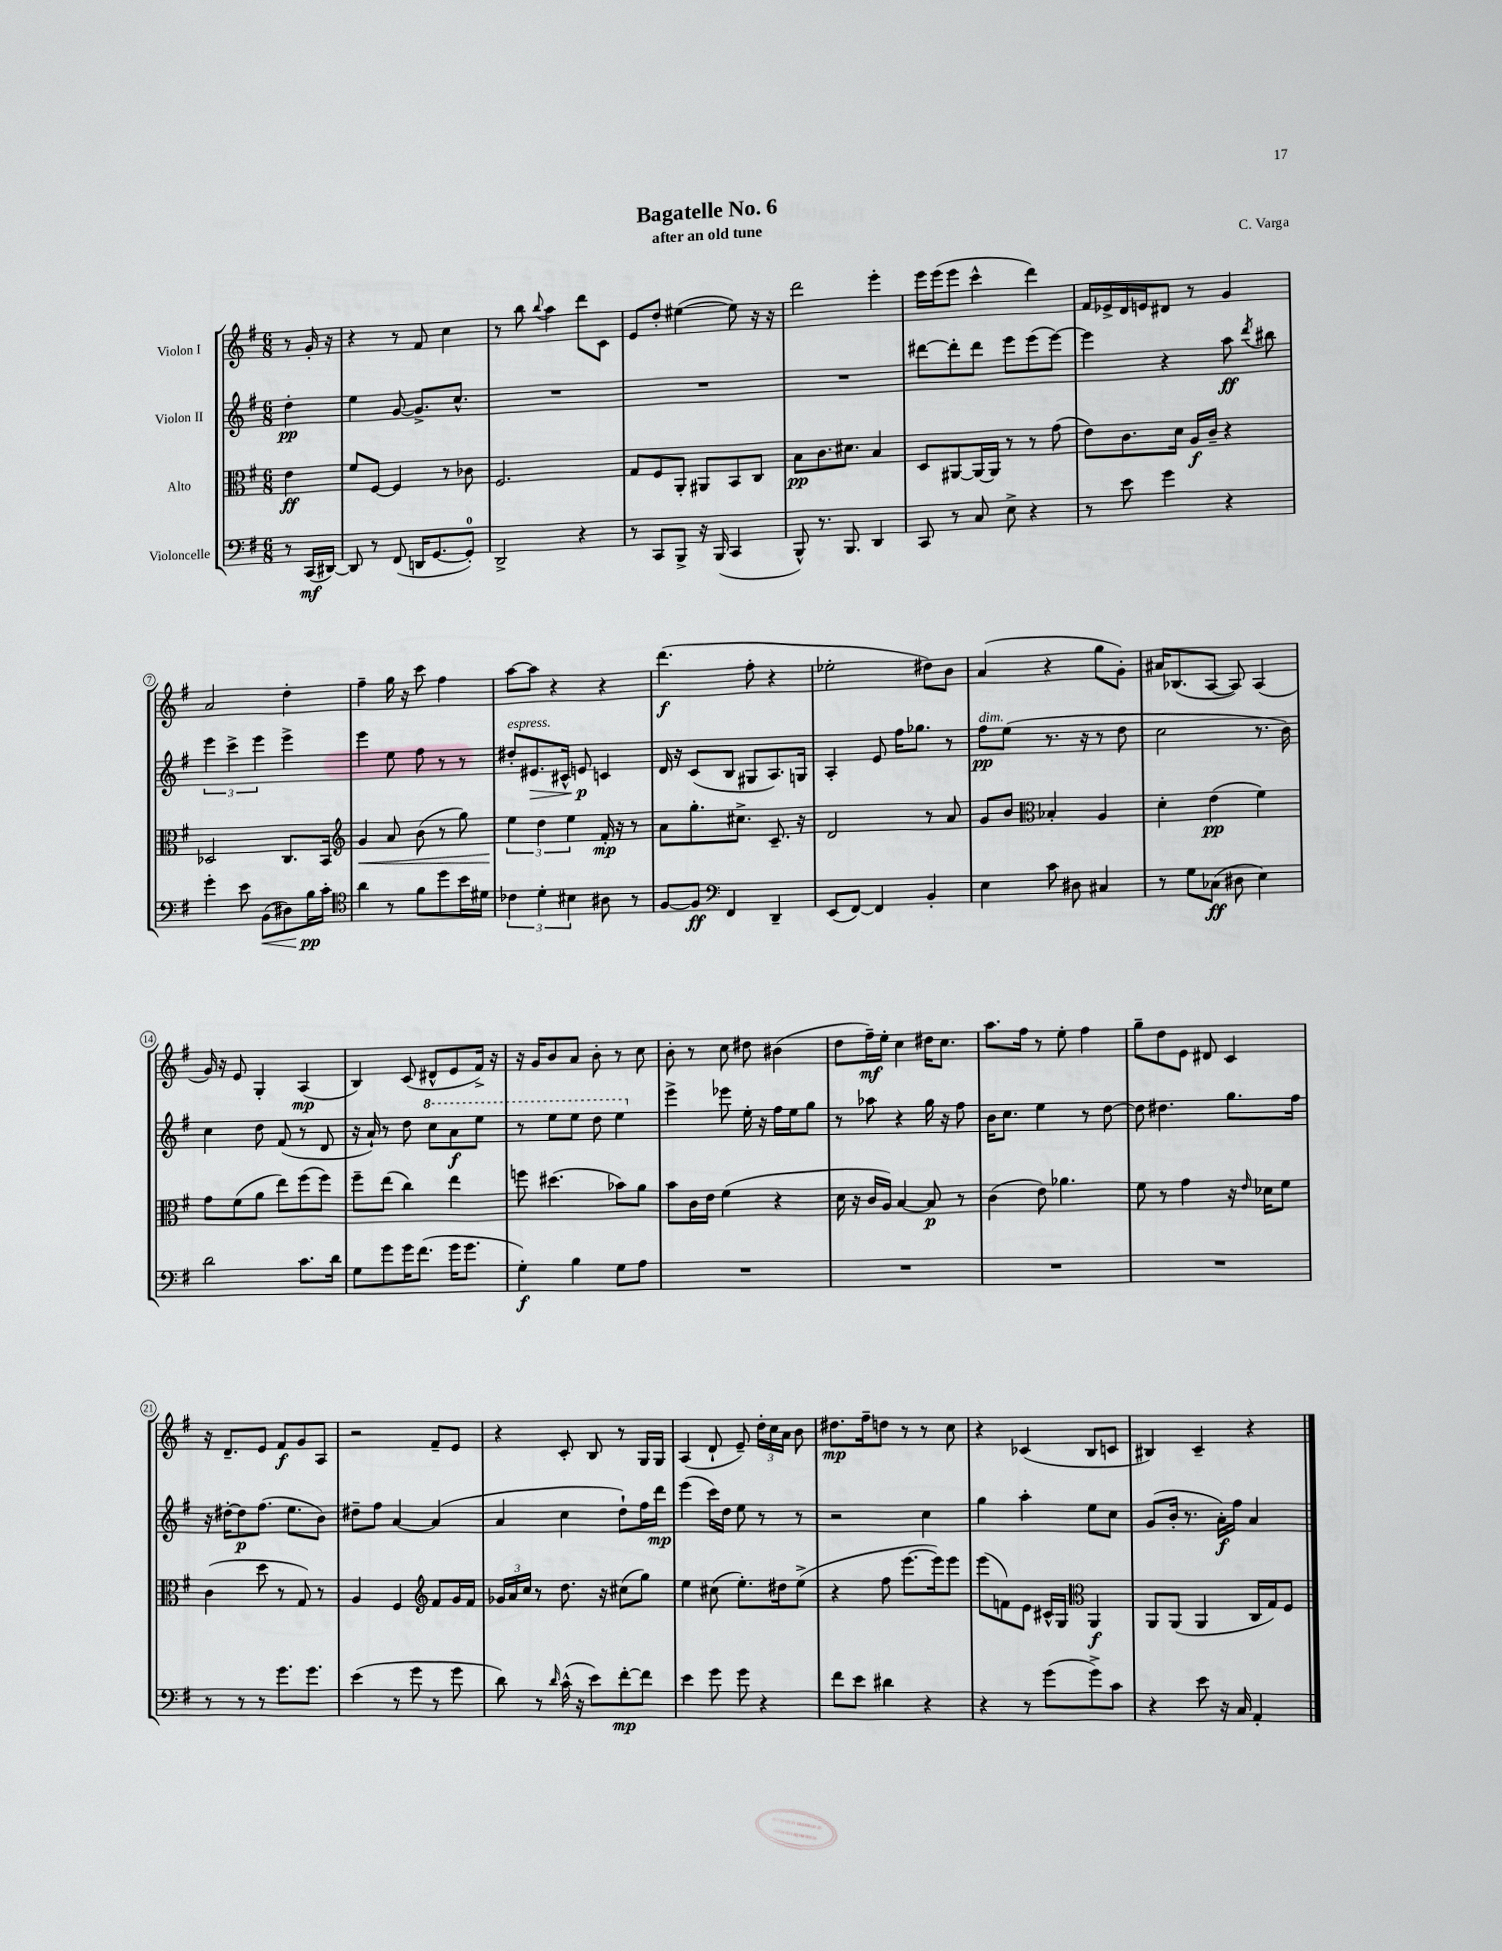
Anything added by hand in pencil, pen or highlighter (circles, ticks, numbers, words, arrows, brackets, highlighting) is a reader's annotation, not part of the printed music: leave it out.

**kern	**dynam	**kern	**dynam	**kern	**dynam	**kern	**dynam
*part4	*part4	*part3	*part3	*part2	*part2	*part1	*part1
*staff4	*staff4	*staff3	*staff3	*staff2	*staff2	*staff1	*staff1
*I"Violoncelle	*	*I"Alto	*	*I"Violon II	*	*I"Violon I	*
*clefF4	*	*clefC3	*	*clefG2	*	*clefG2	*
*k[f#]	*	*k[f#]	*	*k[f#]	*	*k[f#]	*
*M6/8	*	*M6/8	*	*M6/8	*	*M6/8	*
=	=	=	=	=	=	=	=
8r	.	4e\	ff	4dd'\	pp	8r	.
(16CC/LL	mf	.	.	.	.	16g'/	.
[16DD#X/JJ)	.	.	.	.	.	16r	.
=1	=1	=1	=1	=1	=1	=1	=1
8DD#/]	.	8f#/L	.	4ee\	.	4r	.
8r	.	[8F#/J	.	.	.	.	.
(8FF#/	.	4F#/]	.	[8g/	.	8r	.
16DDn/KL	.	.	.	8.g^/L]	.	8f#/	.
[8.GG/	.	.	.	.	.	.	.
.	.	8r	.	.	.	4cc\	.
.	.	.	.	8.cc^^/J	.	.	.
8GG'/J])	.	8c-X\	.	.	.	.	.
=2	=2	=2	=2	=2	=2	=2	=2
2DD^/	.	2.F#/	.	2.r	.	8r	.
.	.	.	.	.	.	8bb\	.
.	.	.	.	.	.	8qqbb/	.
.	.	.	.	.	.	4aa\	.
4r	.	.	.	.	.	8ddd\L	.
.	.	.	.	.	.	8c\J	.
=3	=3	=3	=3	=3	=3	=3	=3
8r	.	8G/L	.	2.r	.	8e/L	.
8CC/L	.	8F#/	.	.	.	8dd'/J	.
8BBB^/J	.	8AA'/J	.	.	.	([4ee#X\	.
16r	.	8AA#X/L	.	.	.	.	.
(16BBB/	.	.	.	.	.	.	.
4CC/	.	8BB/	.	.	.	8ee#\])	.
.	.	8C/J	.	.	.	16r	.
.	.	.	.	.	.	16r	.
=4	=4	=4	=4	=4	=4	=4	=4
8BBB^^/)	.	8B\L	pp	2.r	.	2ddd\	.
8.r	.	8.c\	.	.	.	.	.
8.BBB/	.	8.d#X\J	.	.	.	.	.
4DD/	.	4B/	.	.	.	4eee'\	.
=5	=5	=5	=5	=5	=5	=5	=5
8CC/	.	8D/L	.	[8ddd#X\L	.	16eee\LL	.
.	.	.	.	.	.	(16eee\J	.
8r	.	[8AA#X/	.	8ddd#'\]	.	8eee\J	.
8C/	.	16AA#/L_	.	8ddd#\J	.	4ccc^^\	.
.	.	16AA#/JJ]	.	.	.	.	.
8E^\	.	8r	.	8eee\L	.	.	.
4r	.	8r	.	(8eee\	.	4ddd\)	.
.	.	(8g\	.	[8eee\J)	.	.	.
=6	=6	=6	=6	=6	=6	=6	=6
8r	.	8e\L)	.	4eee\]	.	16f#/LL	.
.	.	.	.	.	.	16e-X^/	.
8e\	.	8.c\	.	.	.	16d/	.
.	.	.	.	.	.	16en/J	.
4g\	.	.	.	4r	.	8d#X/J	.
.	.	16d\Jk	.	.	.	.	.
.	.	16A/LL	f	.	.	8r	.
.	.	16c~/JJ	.	.	.	.	.
4r	.	4r	.	8aa\	ff	4g/	.
.	.	.	.	8qddd/	.	.	.
.	.	.	.	8bb#X\	.	.	.
!!LO:LB:g=z
=7	=7	=7	=7	=7	=7	=7	=7
4g'\	.	2D-X/	.	6eee\	.	2a/	.
.	.	.	.	6ccc^\	.	.	.
8e\	.	.	.	.	.	.	.
.	.	.	.	6eee\	.	.	.
!	!LO:HP:b	!	!	!	!	!	!
(8BB\L	<	.	.	.	.	.	.
8D#X\)	.	8.C/L	.	4eee^\	.	4dd'\	.
16B\L	pp	.	.	.	.	.	.
16c'\JJ	[	16BB/Jk	.	.	.	.	.
=8	=8	=8	=8	=8	=8	=8	=8
*clefC4	*	*clefG2	*	*	*	*	*
!	!	!	!LO:HP:b	!	!	!	!
4a\	.	4g/	<	4eee\	.	4ff#~\	.
8r	.	8a/	.	8ee\	.	16gg\	.
.	.	.	.	.	.	16r	.
8f#\L	.	(8b\	.	8ff#\	.	8ccc\	.
8dd\	.	8r	.	8r	.	4ff#\	.
16b\L	.	8gg\)	.	8r	.	.	.
16d#X\JJ	.	.	.	.	.	.	.
=9	=9	=9	=9	=9	=9	=9	=9
!	!	!	!	!LO:TX:a:i:t=espress.	!	!	!
6c-X\	.	6ee\	.	8dd#X'/L	.	[8aa\L	.
!	!	!	!	!	!LO:HP:b	!	!
.	.	.	.	8.e#X/	>	8aa\J]	.
6d'\	.	6dd\	[	.	.	.	.
.	.	.	.	.	.	4r	.
.	.	.	.	16c#X^^/Jk	.	.	.
6B#X\	.	6ee\	.	.	.	.	.
.	.	.	.	8en/	p	.	.
8A#X\	.	16f#'/	mp	4cn/	]	4r	.
.	.	16r	.	.	.	.	.
8r	.	8r	.	.	.	.	.
=10	=10	=10	=10	=10	=10	=10	=10
[8F#/L	.	8a\L	.	16d/	.	(4.ddd\	f
.	.	.	.	16r	.	.	.
8F#/J]	ff	8.gg'\	.	(8c/L	.	.	.
*clefF4	*	*	*	*	*	*	*
4FF#/	.	.	.	8B/J	.	.	.
.	.	8.cc#X^\J	.	.	.	.	.
.	.	.	.	8G#X/L	.	8ff#'\	.
4DD~/	.	8.c~/	.	8.A/)	.	4r	.
.	.	16r	.	16Gn/Jk	.	.	.
=11	=11	=11	=11	=11	=11	=11	=11
(8EE/L	.	2d/	.	4A'/	.	2ee-X'\	.
[8FF#/J)	.	.	.	.	.	.	.
4FF#/]	.	.	.	8e/	.	.	.
.	.	.	.	16ff#\KL	.	.	.
.	.	.	.	8.gg-X\J	.	.	.
4BB'/	.	8r	.	.	.	8dd#X\L)	.
.	.	8a/	.	8r	.	8b\J	.
=12	=12	=12	=12	=12	=12	=12	=12
!	!	!	!	!LO:TX:a:i:t=dim.	!	!	!
4E\	.	8g/L	.	8ff#\L	pp	(4a/	.
.	.	8b/J	.	(8ee\J	.	.	.
*	*	*clefC3	*	*	*	*	*
8c\	.	4B-X'/	.	8.r	.	4r	.
8D#X\	.	.	.	.	.	.	.
.	.	.	.	16r	.	.	.
4C#X/	.	4A/	.	8r	.	8gg\L	.
.	.	.	.	8dd\	.	8g'\J)	.
=13	=13	=13	=13	=13	=13	=13	=13
8r	.	4d'\	.	2cc\	.	16a#X/KL	.
.	.	.	.	.	.	(8.B-X/	.
8G\L	.	.	.	.	.	.	.
(8C-X\J	ff	(4e\	pp	.	.	[8A/J	.
8D#X\	.	.	.	.	.	8A/])	.
4E\)	.	4f#\)	.	8.r	.	(4A/	.
.	.	.	.	16b\)	.	.	.
!!LO:LB:g=z
=14	=14	=14	=14	=14	=14	=14	=14
2d\	.	8g\L	.	4cc\	.	16g/)	.
.	.	.	.	.	.	16r	.
.	.	(8f#\	.	.	.	8e/	.
.	.	8a\J	.	8dd\	.	4G'/	.
.	.	8ee\L)	.	(8f#/	.	.	.
8.c\L	.	(8ff#\	.	8r	.	(4A/	mp
.	.	8ff#\J)	.	8d/	.	.	.
16d\Jk	.	.	.	.	.	.	.
=15	=15	=15	=15	=15	=15	=15	=15
8G\L	.	8ff#~\L	.	16r	.	4B/)	.
.	.	.	.	16a`/)	.	.	.
8g\	.	(8ee\J	.	8r	.	.	.
16g\K	.	4cc\)	.	8dd\	.	(8c/	.
(8.f#\J	.	.	.	.	.	.	.
*	*	*	*	*8va	*	*	*
.	.	.	.	8ccc\L	.	8d#X^^/L	.
16g\KL	.	4ee\	.	8aa\	f	8e/	.
8.g\J	.	.	.	.	.	.	.
.	.	.	.	8eee\J	.	16f#^/Jk)	.
.	.	.	.	.	.	16r	.
=16	=16	=16	=16	=16	=16	=16	=16
4G'\)	f	8ffn\	.	8r	.	16r	.
.	.	.	.	.	.	16g/KL	.
.	.	(4.dd#X\	.	8eee\L	.	8b/	.
4B\	.	.	.	8eee\J	.	8a/J	.
.	.	.	.	8ddd\	.	8b'\	.
8G\L	.	8b-X\L)	.	4eee\	.	8r	.
8A\J	.	8a\J	.	.	.	8cc\	.
=17	=17	=17	=17	=17	=17	=17	=17
*	*	*	*	*X8va	*	*	*
2.r	.	8b\L	.	4eee^\	.	8b'\	.
.	.	16c\L	.	.	.	8r	.
.	.	16e\JJ	.	.	.	.	.
.	.	(4f#\	.	8eee-X\	.	8cc\	.
.	.	.	.	16ee'\	.	8dd#X\	.
.	.	.	.	16r	.	.	.
.	.	4r	.	16ff#\LL	.	(4b#X\	.
.	.	.	.	16ee\J	.	.	.
.	.	.	.	8gg\J	.	.	.
=18	=18	=18	=18	=18	=18	=18	=18
2.r	.	16d\	.	8r	.	8dd\L	.
.	.	16r	.	.	.	.	.
.	.	16c/LL	.	8aa-X\	.	16ff#~\L)	mf
.	.	16A/JJ)	.	.	.	16ee'\JJ	.
.	.	[4B/	.	4r	.	4cc\	.
.	.	8B/]	p	16gg\	.	16dd#X\KL	.
.	.	.	.	16r	.	8.cc\J	.
.	.	8r	.	8ff#\	.	.	.
=19	=19	=19	=19	=19	=19	=19	=19
2.r	.	(4c\	.	16b\KL	.	8.aa\L	.
.	.	.	.	8.cc\J	.	.	.
.	.	.	.	.	.	16ff#\Jk	.
.	.	8e\)	.	4ee\	.	8r	.
.	.	4.a-X\	.	.	.	8ee'\	.
.	.	.	.	8r	.	4ff#\	.
.	.	.	.	[8dd\	.	.	.
=20	=20	=20	=20	=20	=20	=20	=20
2.r	.	8f#\	.	8dd\]	.	8gg~\L	.
.	.	8r	.	4.dd#X\	.	8dd\	.
.	.	4g\	.	.	.	8e\J	.
.	.	.	.	.	.	8d#X/	.
.	.	16r	.	8.gg\L	.	4c/	.
.	.	16qqe/	.	.	.	.	.
.	.	16d-X\KL	.	.	.	.	.
.	.	8f#\J	.	.	.	.	.
.	.	.	.	16ff#\Jk	.	.	.
!!LO:LB:g=z
=21	=21	=21	=21	=21	=21	=21	=21
8r	.	(4c\	.	16r	.	16r	.
.	.	.	.	[16dd#X'\KL	.	8.d~/L	.
8r	.	.	.	8dd#\]	p	.	.
8r	.	8dd\	.	(8.ff#\J	.	8e/J	.
8.g\L	.	8r	.	.	.	8f#/L	f
.	.	.	.	8.ee\L	.	.	.
.	.	8G/)	.	.	.	8g/	.
8.g\J	.	.	.	.	.	.	.
.	.	8r	.	8b\J)	.	8A/J	.
=22	=22	=22	=22	=22	=22	=22	=22
(4e\	.	4A/	.	8dd#X~\L	.	2r	.
.	.	.	.	8ff#\J	.	.	.
8r	.	4F#/	.	[4a/	.	.	.
8g\	.	.	.	.	.	.	.
*	*	*clefG2	*	*	*	*	*
8r	.	8f#/L	.	(4a/]	.	8f#~/L	.
8g\	.	16g/L	.	.	.	8e/J	.
.	.	16f#/JJ	.	.	.	.	.
=23	=23	=23	=23	=23	=23	=23	=23
8d\)	.	24g-X/LL	.	4a/	.	4r	.
.	.	24a/	.	.	.	.	.
.	.	24cc/JJ	.	.	.	.	.
8r	.	8r	.	.	.	.	.
16qqd/	.	.	.	.	.	.	.
(16c^^\	.	8.dd\	.	4cc\	.	8c'/	.
16r	.	.	.	.	.	.	.
8e\L)	.	.	.	.	.	8B/	.
.	.	16r	.	.	.	.	.
[8f#'\	mp	(8cc#X\L	.	8dd`\L)	.	8r	.
8f#\J]	.	8gg\J)	.	16ff#\L	.	16G/LL	.
.	.	.	.	16ddd\JJ	mp	16G/JJ	.
=24	=24	=24	=24	=24	=24	=24	=24
4e\	.	4ee\	.	(4eee\	.	(4A/	.
8g\	.	(8cc#X\	.	16ccc\LL)	.	8d`/	.
.	.	.	.	16dd\JJ	.	.	.
8g\	.	8.ee'\L)	.	8ee\	.	8e~/)	.
4r	.	.	.	8r	.	24dd'\LL	.
.	.	.	.	.	.	24cc\	.
.	.	16dd#X\k	.	.	.	.	.
.	.	.	.	.	.	24a\JJ	.
.	.	(8ee^\J	.	8r	.	8b\	.
=25	=25	=25	=25	=25	=25	=25	=25
8f#\L	.	4r	.	2r	.	8.dd#X\L	mp
8e\J	.	.	.	.	.	.	.
.	.	.	.	.	.	16ff#~\k	.
4d#X\	.	8ff#\	.	.	.	8ddn\J	.
.	.	[8.eee\L	.	.	.	8r	.
4r	.	.	.	4cc\	.	8r	.
.	.	16eee\k])	.	.	.	.	.
.	.	8eee\J	.	.	.	8cc\	.
=26	=26	=26	=26	=26	=26	=26	=26
4r	.	(8eee\L	.	4gg\	.	4r	.
.	.	8fn\)	.	.	.	.	.
8r	.	8e\J	.	4aa'\	.	(4c-X/	.
(8g\L	.	16c#X^^/LL	.	.	.	.	.
.	.	16G/JJ	.	.	.	.	.
*	*	*clefC3	*	*	*	*	*
8g^\)	.	4AA/	f	8ee\L	.	8B/L	.
8c\J	.	.	.	8cc\J	.	8cn/J	.
=27	=27	=27	=27	=27	=27	=27	=27
4r	.	8AA/L	.	(8g/L	.	4B#X/)	.
.	.	(8AA/J	.	16b'/Jk	.	.	.
.	.	.	.	8.r	.	.	.
8e\	.	4AA/	.	.	.	4c~/	.
16r	.	.	.	16a'\LL)	f	.	.
16C/	.	.	.	16ff#\JJ	.	.	.
4AA'/	.	16C/LL	.	4a/	.	4r	.
.	.	16G/J)	.	.	.	.	.
.	.	8F#/J	.	.	.	.	.
==	==	==	==	==	==	==	==
*-	*-	*-	*-	*-	*-	*-	*-
